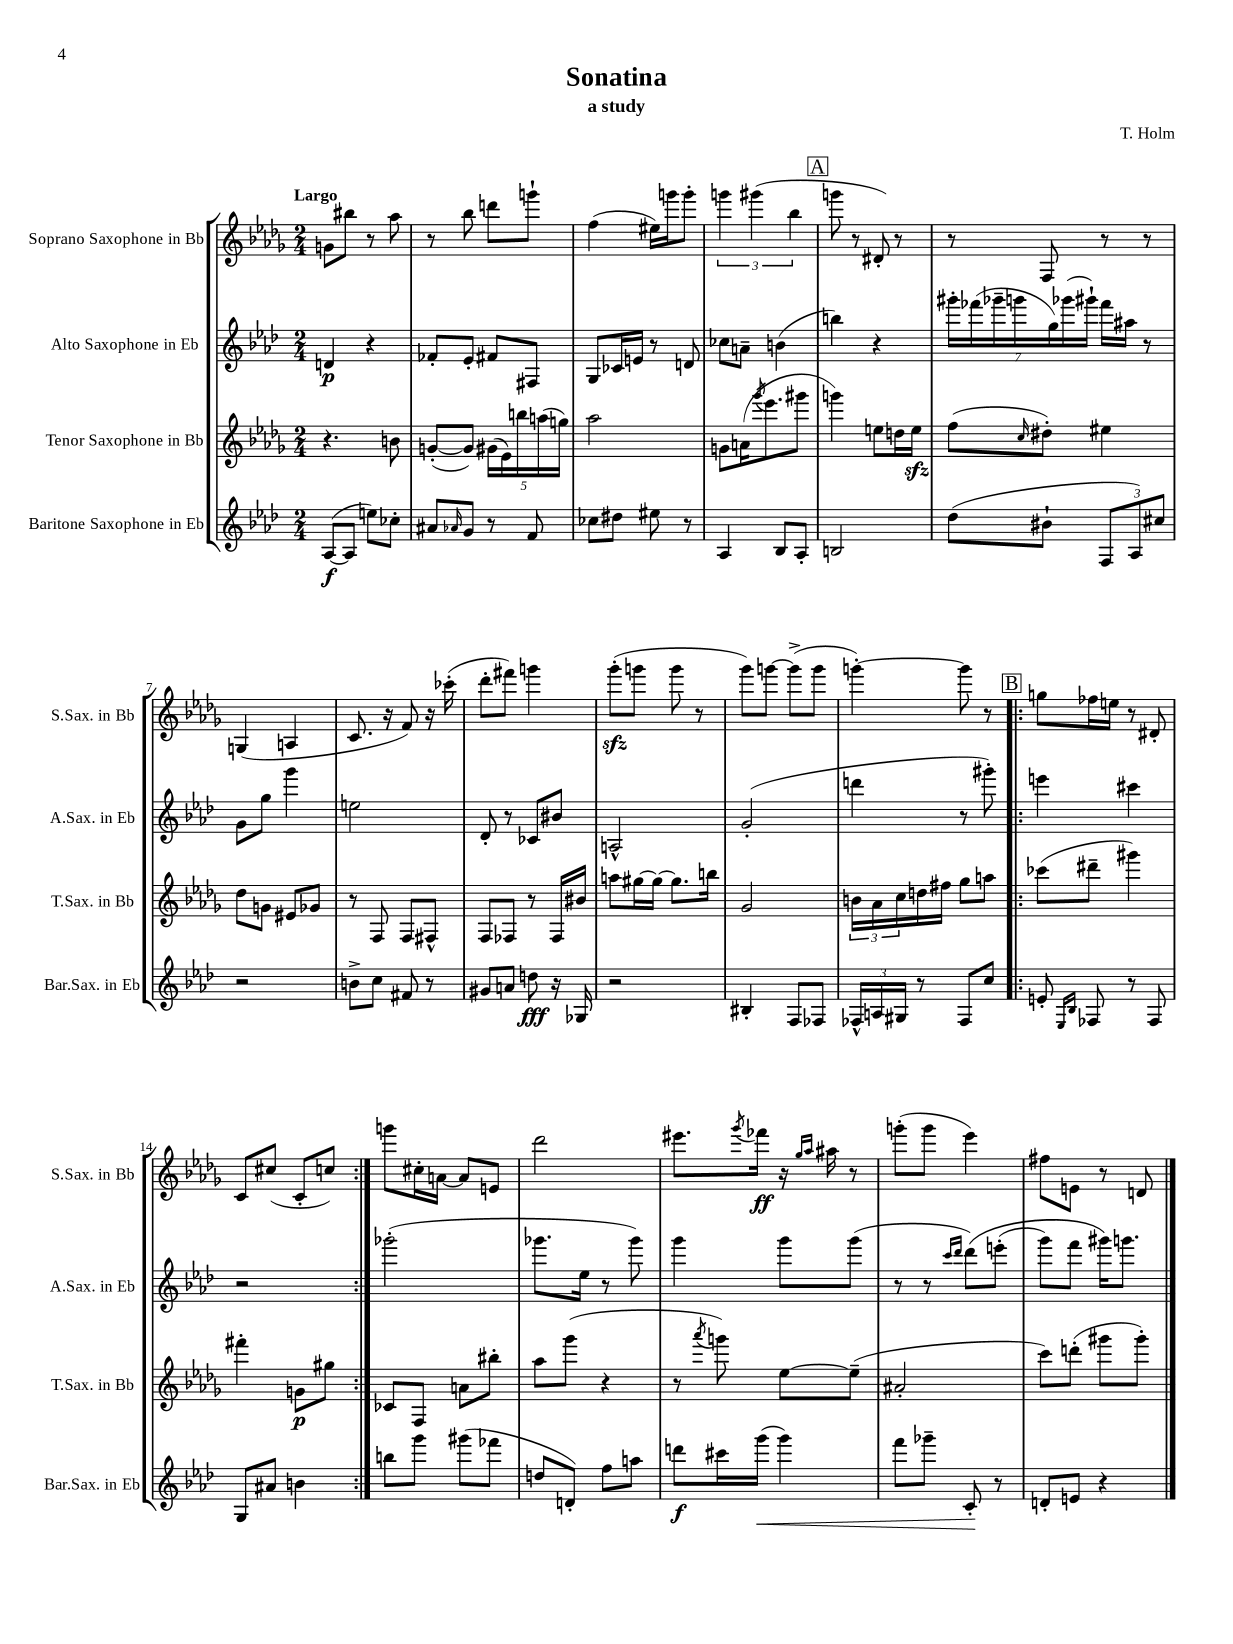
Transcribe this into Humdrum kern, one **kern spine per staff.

**kern	**kern	**kern	**kern
*staff4	*staff3	*staff2	*staff1
*clefG2	*clefG2	*clefG2	*clefG2
*k[b-e-a-d-]	*k[b-e-a-d-g-]	*k[b-e-a-d-]	*k[b-e-a-d-g-]
*M2/4	*M2/4	*M2/4	*M2/4
([8A-	4.r	4d	8g
8A-]	.	.	8bb#
8ee)	.	4r	8r
8cc-'	8b	.	8aa-
=	=	=	=
8a#	([8g'	8f-'	8r
16qqa-	.	.	.
8g	8g])	8e-'	8bb-
8r	(20g#	8f#	8ddd
.	20e-)	.	.
.	20bb	.	.
8f	.	8F#	8ggg`
.	(20aa	.	.
.	20gg)	.	.
=	=	=	=
8cc-	2aa-	8G	(4ff
8dd#	.	16c-	.
.	.	16e	.
8ee#	.	8r	16ee#)
.	.	.	16ggg
8r	.	8d	8ggg'
=	=	=	=
4A-	8g	8cc-	6ggg
.	(16a	8a~	.
.	.	.	(6ggg#
.	8qggg-	.	.
.	8.eee-	.	.
8B-	.	(4b	.
.	.	.	6bb-
8A-'	8ggg#	.	.
=	=	=	=
2B	4ggg)	4bb)	8ggg
.	.	.	8r
.	8ee	4r	8d#')
.	16dd	.	8r
.	16ee	.	.
=	=	=	=
(8dd-	(8ff	28ggg#'	8r
.	.	(28fff-	.
.	.	28ggg-~	.
.	.	28ggg	.
.	16qqcc	.	.
8b#`	8dd#')	.	8F
.	.	28gg)	.
.	.	(28ggg-	.
.	.	28ggg#`)	.
12F	4ee#	16fff-	8r
.	.	16aa#	.
12A-)	.	.	.
.	.	8r	8r
12cc#	.	.	.
=	=	=	=
2r	8dd-	8g	(4G
.	8g	8gg	.
.	8e#	4ggg	4A
.	8g-	.	.
=	=	=	=
8b^	8r	2ee	8.c
8cc	8F	.	.
.	.	.	16r
8f#	8F	.	8f)
8r	8F#^^	.	16r
.	.	.	(16ccc-'
=	=	=	=
8g#	8F	8d-'	8ddd-'
8a	8F-	8r	8fff#)
8dd	8r	8c-	4ggg
16r	16F-	8b#	.
16G-	16b#	.	.
=	=	=	=
2r	8aa	2A^^	(8ggg-'
.	[16gg#	.	8ggg
.	16gg#_	.	.
.	8.gg#]	.	8ggg
.	.	.	8r
.	16bb	.	.
=	=	=	=
4B#'	2g-	(2g'	8ggg-)
.	.	.	[8ggg
8F	.	.	(8ggg^]
8F-	.	.	8ggg
=	=	=	=
24F-^^	24b	4ddd	[4ggg')
24A	24a-	.	.
24G#	24cc	.	.
8r	16dd	.	.
.	16ff#	.	.
8F-	8gg-	8r	8ggg]
8cc	8aa	8ggg#')	8r
=!|:	=!|:	=!|:	=!|:
8e'	(8ccc-	4eee	8gg
16qqE-	.	.	.
16qqB-	.	.	.
8F-	8ddd#~	.	16ff-
.	.	.	16ee
8r	4ggg#)	4ccc#	8r
8F-	.	.	8d#'
=	=	=	=
8G	4fff#'	2r	8c
8a#	.	.	(8cc#
4b	8g	.	8c'
.	8gg#	.	8cc)
=:|!	=:|!	=:|!	=:|!
8bb	8c-	(2ggg-'	8ggg
8ggg	8F	.	16cc#'
.	.	.	[16a
(8ggg#	8a	.	8a]
8fff-	8bb#'	.	8e
=	=	=	=
8dd	8aa-	8.ggg-	2ddd-
8d')	(8ggg-	.	.
.	.	16ee-	.
8ff	4r	8r	.
8aa	.	8ggg-)	.
=	=	=	=
8ddd	8r	4ggg	8.eee#
.	8qaaa-	.	.
16ccc#	8ggg)	.	.
.	.	.	8qggg-
(16ggg	.	.	16fff-
4ggg)	[8ee-	8ggg	16r
.	.	.	16qqgg-
.	.	.	16qqaa-
.	.	.	16aa#
.	(8ee-~]	(8ggg	8r
=	=	=	=
8fff	2a#'	8r	(8ggg'
8ggg-~	.	8r	8ggg
.	.	16qqccc	.
.	.	16qqddd-	.
8c'	.	&(8ddd-)	4eee-)
8r	.	(8eee'	.
=	=	=	=
8d'	8ccc)	8ggg)	8ff#
8e	(8ddd'	8fff	8e
4r	8ggg#	16ggg#&)	8r
.	.	8.ggg	.
.	8ggg#')	.	8d
==	==	==	==
*-	*-	*-	*-
